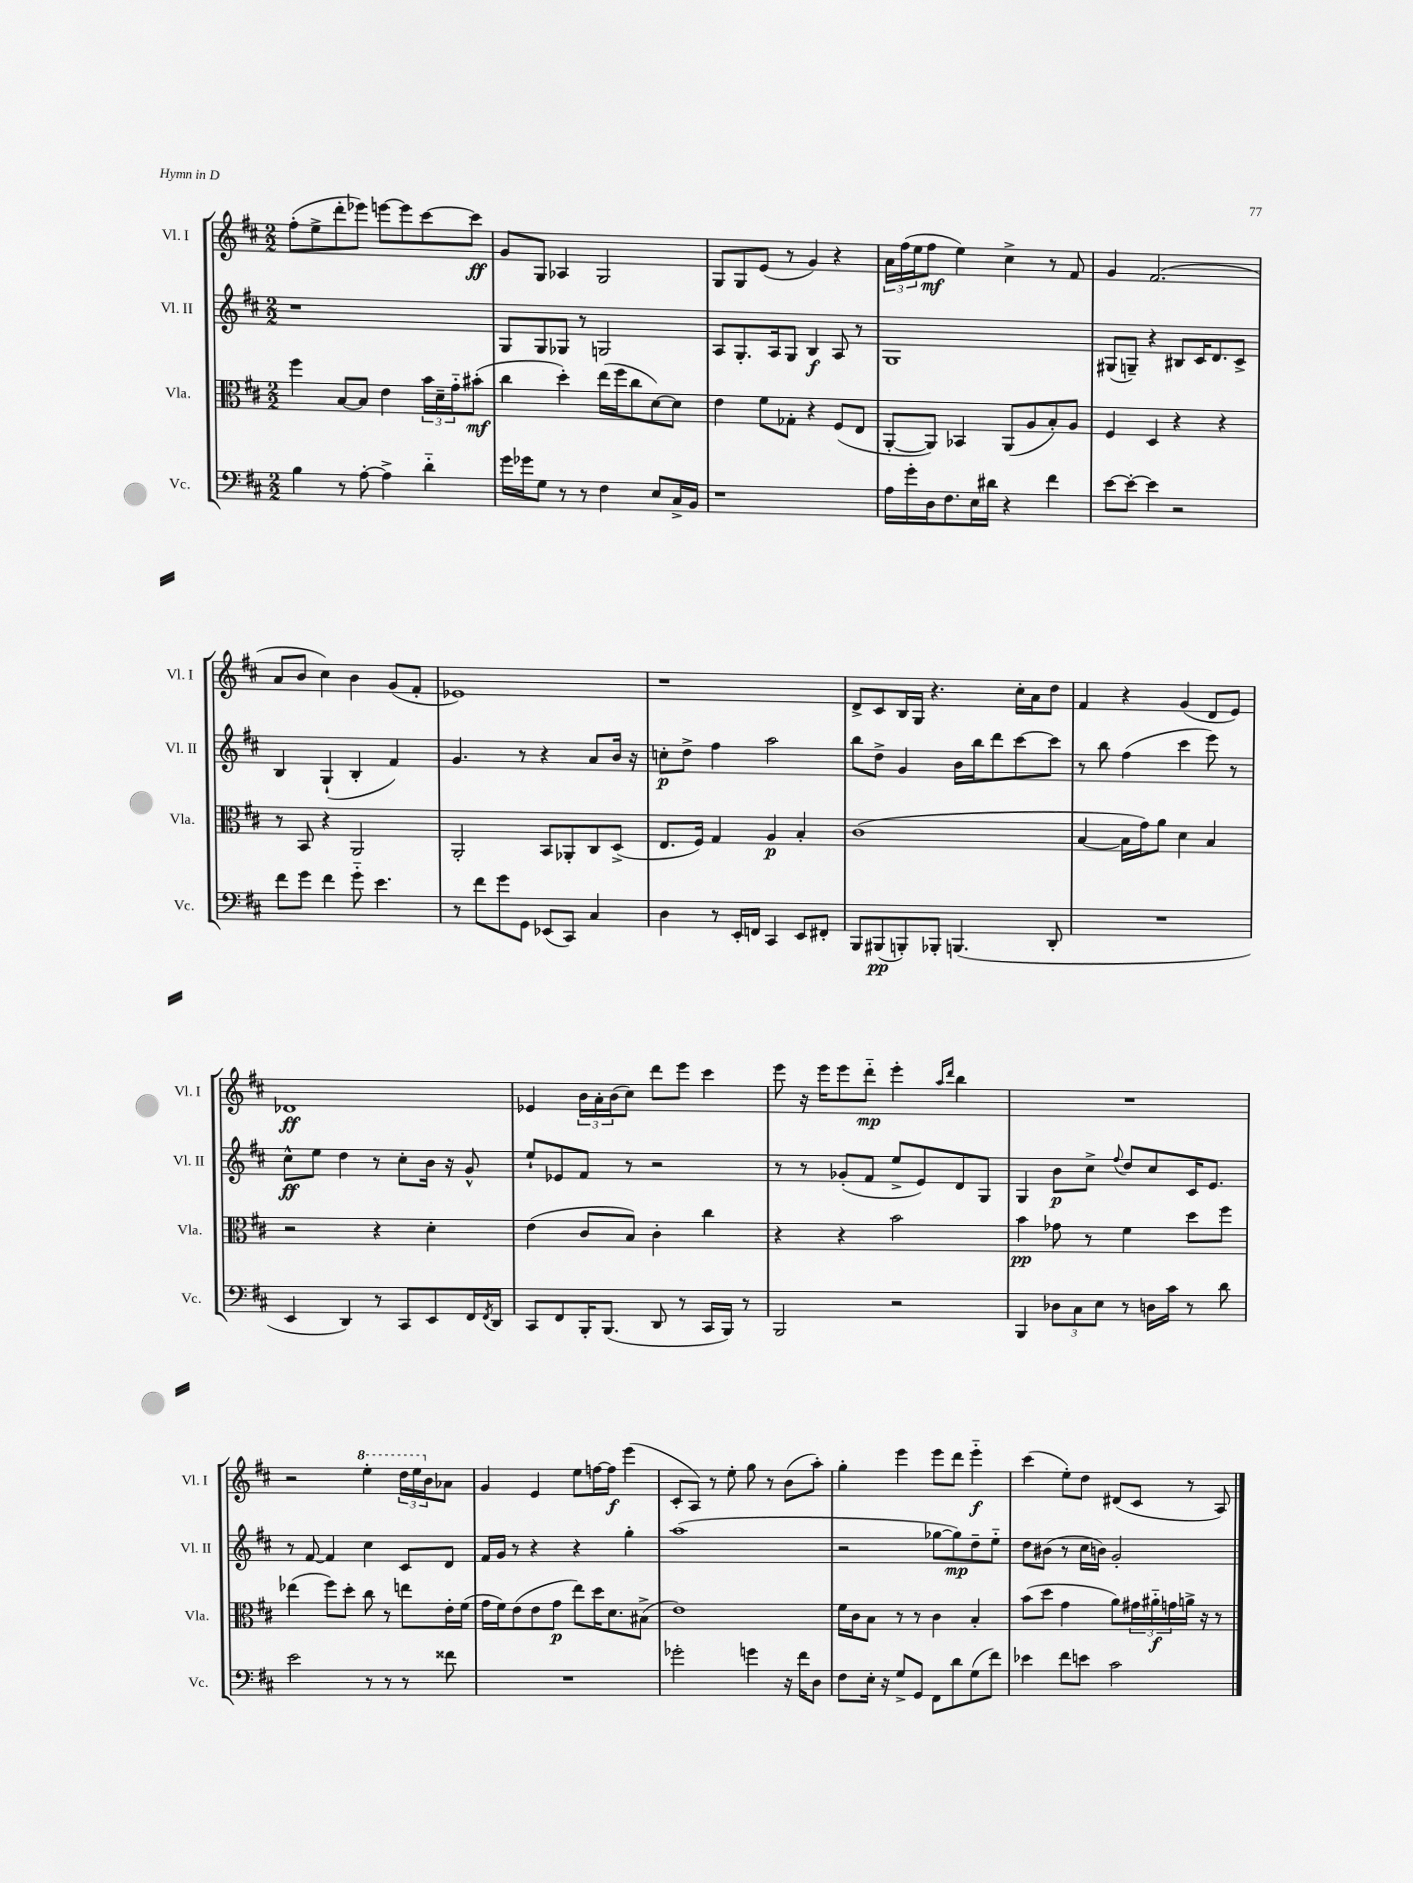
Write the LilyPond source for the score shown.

<<
\new StaffGroup <<
\new Staff = "s0" \with { instrumentName = "Vl. I" shortInstrumentName = "Vl. I" } {
    \clef treble \key d \major \numericTimeSignature \time 2/2
    fis''8-.( e''8-> d'''8-. ees'''8) e'''8~ e'''8 cis'''8~ cis'''8\ff |
    g'8 g8 aes4 g2 |
    g8 g8 e'8( r8 g'4) r4 |
    \tuplet 3/2 { a'16 fis''16( e''16 } fis''8\mf e''4) cis''4-> r8 fis'8 |
    g'4 fis'2.( |
    a'8 b'8 cis''4) b'4 g'8( fis'8-. |
    ees'1) |
    r1 |
    d'8-> cis'8 b16 g16 r4. cis''16-. a'16 d''8 |
    fis'4 r4 g'4( d'8 e'8) |
    des'1\ff |
    ees'4 \tuplet 3/2 { b'16 a'16-. b'16( } cis''8) d'''8 e'''8 cis'''4 |
    e'''8 r16 e'''16 e'''8 d'''8-_\mp e'''4-. \grace { a''16 d'''16 } b''4 |
    R1 |
    r2 \ottava #1 e'''4-. \tuplet 3/2 { d'''16 e'''16 \ottava #0 b'16 } aes'8 |
    g'4 e'4 e''8 f''16~ f''16\f e'''4( |
    cis'8-. a8) r8 e''8-. g''8 r8 b'8( a''8-.) |
    g''4-. e'''4 e'''8 d'''8 e'''4-_\f |
    cis'''4( e''8-.) d''8 dis'8( cis'8 r8 a8) \bar "|." |
}
\new Staff = "s1" \with { instrumentName = "Vl. II" shortInstrumentName = "Vl. II" } {
    \clef treble \key d \major \numericTimeSignature \time 2/2
    r1 |
    g8 g8 ges8 r8 g2 |
    a8 g8.-. a16 g8 b4\f a8 r8 |
    g1 |
    gis8( g8--) r4 bis8 cis'16 d'8. cis'8-> |
    b4 g4-!( b4-. fis'4) |
    g'4. r8 r4 a'8 b'16 r16 |
    c''8-.\p d''8-> fis''4 a''2 |
    b''8 d''8-> g'4 b'16 b''16 d'''8 cis'''8~ cis'''8 |
    r8 b''8 fis''4( cis'''4 e'''8) r8 |
    cis''8-^\ff e''8 d''4 r8 cis''8-. b'16 r16 g'8-^ |
    e''8-! ees'8 fis'8 r8 r2 |
    r8 r8 ges'8-.( fis'8 e''8-> e'8) d'8 g8 |
    g4 b'8\p cis''8-> \appoggiatura { fis''8 } d''8 cis''8 cis'16 e'8. |
    r8 fis'8~ fis'4 cis''4 cis'8 d'8 |
    fis'16 g'16 r8 r4 r4 g''4-. |
    a''1( |
    r2 ges''8~ ges''8\mp) d''8-- e''8-_ |
    d''8 bis'8( r8 cis''16 b'16) g'2-. \bar "|." |
}
\new Staff = "s2" \with { instrumentName = "Vla." shortInstrumentName = "Vla." } {
    \clef alto \key d \major \numericTimeSignature \time 2/2
    fis''4 b8~ b8 e'4 \tuplet 3/2 { b'16 d'16-- g'16-_ } bis'8-.\mf( |
    cis''4 d''4-.) e''16( fis''16 cis''8 d'8~) d'8 |
    e'4 fis'8 ges8-. r4 fis8( e8 |
    a,8~-. a,8) bes,4 a,8( a8 b8-.) a8 |
    fis4 d4 r4 r4 |
    r8 b,8 r4 a,2 |
    a,2-. b,8 aes,8-. cis8 d8->( |
    e8. fis16) g4 a4\p b4-. |
    cis'1( |
    b4~ b16 g'16) a'8 d'4 b4 |
    r2 r4 d'4-. |
    e'4( cis'8 b8) cis'4-. cis''4 |
    r4 r4 b'2 |
    b'4\pp ges'8 r8 fis'4 d''8 fis''8 |
    ees''4( fis''8) d''8-. cis''8 r8 e''8 e'16-. fis'16( |
    g'16 fis'16) e'8( e'8 g'8\p e''8) d''16 d'8. bis8->( |
    e'1) |
    fis'16 cis'16 b8 r8 r8 cis'4 b4-. |
    b'8( d''8 g'4 a'8) \tuplet 3/2 { gis'16 ais'16-_\f g'16 } a'16-> r16 r8 \bar "|." |
}
\new Staff = "s3" \with { instrumentName = "Vc." shortInstrumentName = "Vc." } {
    \clef bass \key d \major \numericTimeSignature \time 2/2
    b4 r8 a8~-. a4-> d'4-_ |
    g'16 ges'16 g8 r8 r8 fis4 e8 cis16-> b,16 |
    r1 |
    a16 g'16-. d16 fis8. e16 dis'16 r4 fis'4 |
    e'8~ e'8~-. e'4 r2 |
    fis'8 g'8 fis'4 g'8-_ e'4. |
    r8 fis'8 g'8 g,8 ees,8( cis,8) cis4 |
    d4 r8 e,16-. f,16 cis,4 e,8 fis,8-. |
    b,,8 bis,,8\pp( b,,8-.) bes,,8-. b,,4.( d,8-. |
    R1 |
    e,4 d,4) r8 cis,8 e,8 fis,16 \acciaccatura { fis,8 } d,16 |
    cis,8 fis,8 b,,16-. b,,8.( d,8 r8 cis,16 b,,16) r8 |
    b,,2 r2 |
    b,,4 \tuplet 3/2 { des8 cis8 e8 } r8 d16 cis'16 r8 d'8 |
    e'2 r8 r8 r8 fisis'8 |
    R1 |
    ges'2-. g'4 r16 fis'16 d8 |
    fis8 e16-. r16 g8-> g,8 fis,8 d'8 g8( fis'8) |
    ees'4 fis'8 e'8 cis'2 \bar "|." |
}
>>
>>
\layout { \context { \Score \remove "Bar_number_engraver" } }
